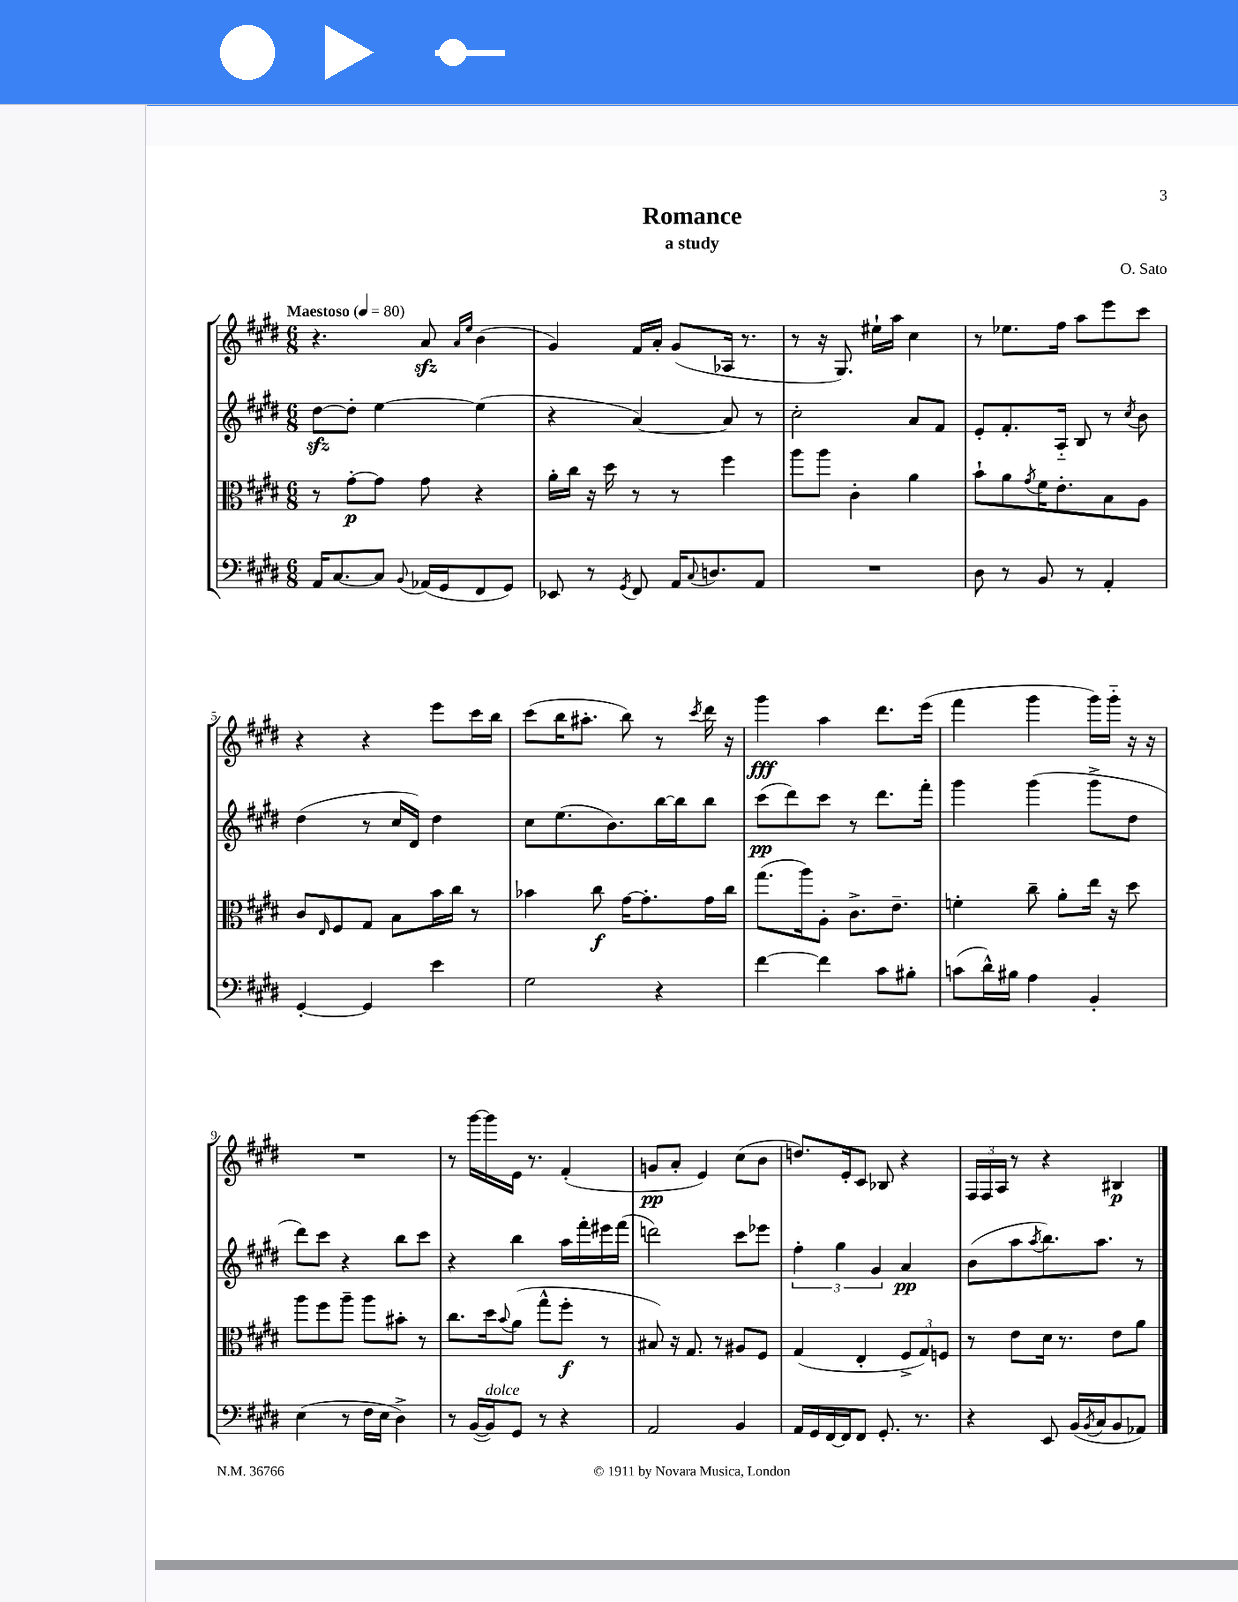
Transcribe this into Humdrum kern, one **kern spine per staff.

**kern	**kern	**kern	**kern
*staff4	*staff3	*staff2	*staff1
*clefF4	*clefC3	*clefG2	*clefG2
*k[f#c#g#d#]	*k[f#c#g#d#]	*k[f#c#g#d#]	*k[f#c#g#d#]
*M6/8	*M6/8	*M6/8	*M6/8
*MM80	*MM80	*MM80	*MM80
16AA	8r	[8dd#	4.r
[8.C#	.	.	.
.	[8g#'	8dd#']	.
8C#]	8g#]	[4ee	.
8qqBB	.	.	.
(16AA-	8g#	.	8a
16GG#	.	.	.
.	.	.	16qqa
.	.	.	16qqee
8FF#	4r	(4ee]	(4b
8GG#)	.	.	.
=	=	=	=
8EE-	16a'	4r	4g#)
.	16cc#	.	.
8r	16r	.	.
.	16dd#	.	.
8qGG#	.	.	.
8FF#	8r	[4a)	16f#
.	.	.	16a'
16AA	8r	.	(8g#
8qqC#	.	.	.
8.D	.	.	.
.	4ff#	8a]	16A-
.	.	.	8.r
8AA	.	8r	.
=	=	=	=
2.r	8aa	2cc#'	8r
.	8aa	.	16r
.	.	.	8.G#)
.	4c#'	.	.
.	.	.	16ee#`
.	.	.	16aa
.	4a	8a	4cc#
.	.	8f#	.
=	=	=	=
8D#	8b`	8e'	8r
8r	8a	8.f#'	8.ee-
.	8qg#	.	.
8BB	16f#	.	.
.	8.e'	16A'~	16ff#
8r	.	8B	8aa
4AA'	8B	8r	8eee
.	.	8qcc#	.
.	8A	8b	8ccc#
=	=	=	=
[4GG#'	8c#	(4dd#	4r
.	16qqE	.	.
.	8F#	.	.
4GG#]	8G#	8r	4r
.	8B	16cc#	.
.	.	16d#)	.
4e	16b	4dd#	8eee
.	16cc#	.	.
.	8r	.	16ccc#
.	.	.	16bb
=	=	=	=
2G#	4b-	8cc#	(8ccc#
.	.	(8.ee	16bb
.	.	.	8.aa#'
.	8cc#	.	.
.	.	8.b)	.
.	[16g#	.	8bb)
.	8.g#']	.	.
4r	.	[16bb	8r
.	.	16bb]	.
.	.	.	8qccc#
.	16g#	8bb	16ddd#
.	16cc#	.	16r
=	=	=	=
[4f#	(8.gg#	(8ccc#	4ggg#
.	.	8ddd#)	.
.	16aa)	.	.
4f#]	8A'	8ccc#	4aa
.	8.c#^	8r	.
8c#	.	8.ddd#	8.ddd#
.	8.e~	.	.
8B#'	.	.	.
.	.	16fff#'	(16eee
=	=	=	=
(8c	4f'	4ggg#	4fff#
16d#^^)	.	.	.
16B#	.	.	.
4A	8cc#~	(4ggg#	4ggg#
.	8a'	.	.
4BB'	16ee	8ggg#^	16ggg#)
.	16r	.	16ggg#'~
.	8dd#	8dd#	16r
.	.	.	16r
=	=	=	=
(4E	8aa	8ddd#)	2.r
.	8ff#	8ccc#	.
8r	8aa~	4r	.
16F#	8aa	.	.
16E	.	.	.
4D#^)	8b#'	8bb	.
.	8r	8ccc#	.
=	=	=	=
8r	8.cc#	4r	8r
([16BB	.	.	[16ggg#
16BB])	16dd#	.	16ggg#]
.	8qqb	.	.
8GG#	(8a	4bb	16e
.	.	.	8.r
8r	8gg#^^	.	.
4r	8ff#'	16aa	(4f#'
.	.	16fff#'	.
.	8r	16eee#	.
.	.	(16fff#	.
=	=	=	=
2AA	8B#)	2ddd)	8g
.	16r	.	8a'
.	8.G#	.	.
.	.	.	4e)
.	8r	.	.
4BB	8A#	8ccc#	(8cc#
.	8F#	8eee-	8b
=	=	=	=
16AA	(4G#	6ff#'	8.dd)
16GG#	.	.	.
[16FF#	.	.	.
.	.	6gg#	.
16FF#]	.	.	16e'
8FF#	4E'	.	8c#
.	.	6g#	.
8.GG#'	.	.	8B-
.	12F#^	4a	4r
8.r	.	.	.
.	12G#)	.	.
.	12F	.	.
=	=	=	=
4r	8r	(8b	24F#
.	.	.	24F#
.	.	.	24A
.	8e	8aa	8r
.	.	8qaa	.
8EE	16d#	8.bb)	4r
.	8.r	.	.
(16BB	.	.	.
8qBB	.	.	.
16C#	.	8.aa	.
8BB	8e	.	4B#
8AA-)	8a	8r	.
==	==	==	==
*-	*-	*-	*-
